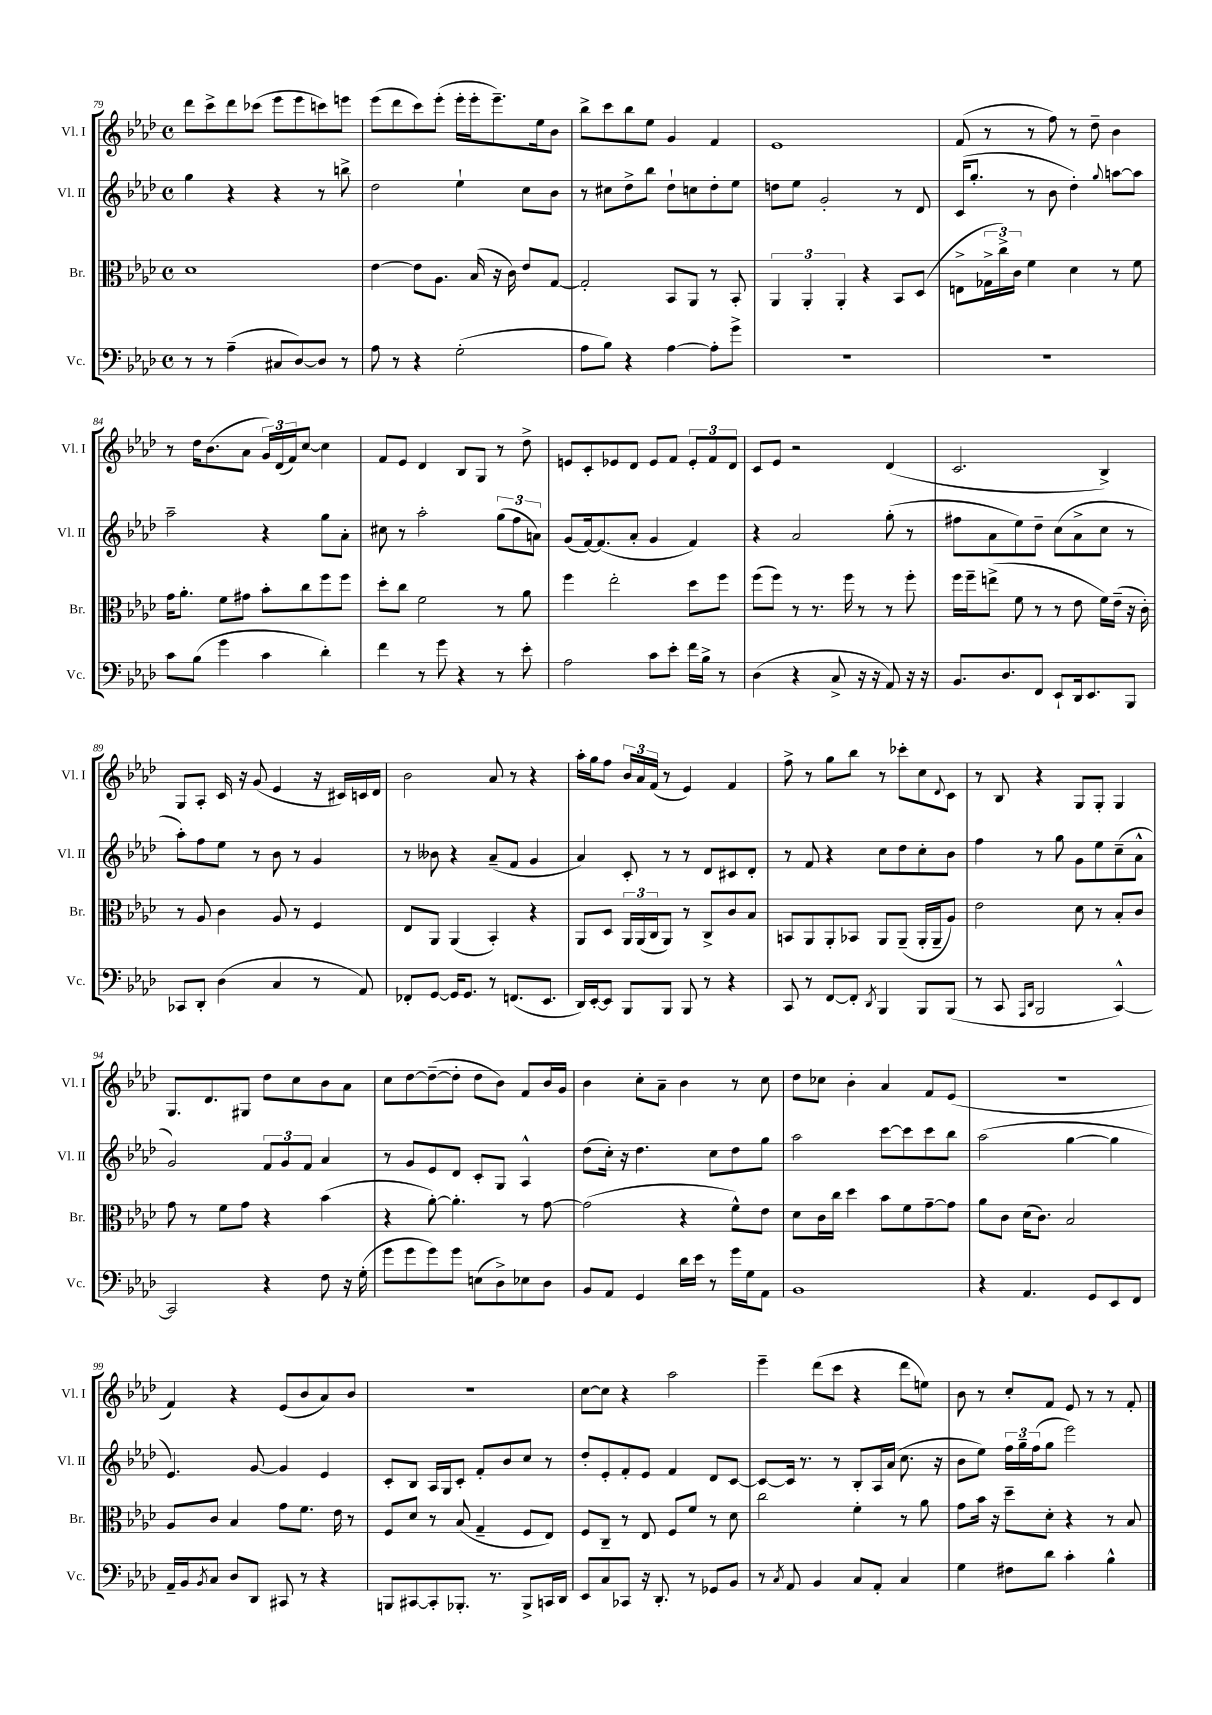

**kern	**kern	**kern	**kern
*staff4	*staff3	*staff2	*staff1
*clefF4	*clefC3	*clefG2	*clefG2
*k[b-e-a-d-]	*k[b-e-a-d-]	*k[b-e-a-d-]	*k[b-e-a-d-]
*M4/4	*M4/4	*M4/4	*M4/4
*met(c)	*met(c)	*met(c)	*met(c)
8r	1d-	4gg	8ddd-
8r	.	.	8ccc^
(4A-~	.	4r	8ddd-
.	.	.	(8ccc-
8C#	.	4r	8eee-
[8D-)	.	.	8eee-
8D-]	.	8r	8ccc)
8r	.	8bb^	8eee
=	=	=	=
8A-	[4e-	2dd-	(8eee-
8r	.	.	8ddd-
4r	8e-]	.	8ccc)
.	8.A-	.	(8eee-'
(2G'	.	4ee-`	16eee-'
.	(16B-	.	16eee-'
.	16r	.	8.eee-~)
.	16c)	.	.
.	8e-	8cc	.
.	.	.	16ee-
.	[8G	8b-	8b-
=	=	=	=
8A-	2G']	8r	8bb-^
8B-)	.	8cc#	8ccc
4r	.	8dd-^	8bb-
.	.	8bb-	8ee-
[4A-	8BB-	8dd-`	4g
.	8AA-	8cc	.
8A-']	8r	8dd-'	4f
8g^	8BB-'	8ee-	.
=	=	=	=
1r	6AA-	8dd	1e-
.	.	8ee-	.
.	6AA-'	.	.
.	.	2g'	.
.	6AA-'	.	.
.	4r	.	.
.	8BB-	8r	.
.	(8D-	8d-	.
=	=	=	=
1r	8E^	(16c	(8f
.	.	8.gg'	.
.	24G-^	.	8r
.	24cc^)	.	.
.	24c	.	.
.	4f	8r	8r
.	.	8b-	8ff)
.	4d-	4dd-')	8r
.	.	.	8dd-~
.	.	8qqgg	.
.	8r	[8aa	4b-
.	8f	8aa]	.
=	=	=	=
8c	16g	2aa-~	8r
.	8.a-'	.	.
(8B-	.	.	16dd-
.	.	.	(8.b-
4g	8f	.	.
.	8g#	.	8a-
4c	8b-'	4r	24g)
.	.	.	(24d-
.	.	.	24f)
.	8cc	.	[8cc
4d-')	8ff	8gg	4cc]
.	8ff	8a-'	.
=	=	=	=
4f	8dd-'	8cc#	8f
.	8cc	8r	8e-
8r	2f	2aa-'	4d-
8g	.	.	.
4r	.	.	8B-
.	.	.	8G
8r	8r	(12gg	8r
.	.	12ff	.
8e-'	8a-	.	8dd-^
.	.	12a)	.
=	=	=	=
2A-	4ff	(8g	8e
.	.	[16f)	8c'
.	.	(8.f]	.
.	2ee-'	.	8e-
.	.	8a-'	8d-
8c	.	4g	8e-
8e-'	.	.	8f
16f	8dd-	4f)	12e-'
16B-^	.	.	.
.	.	.	12f
8r	8ff	.	.
.	.	.	12d-
=	=	=	=
(4D-	(8ff	4r	8c
.	8ff)	.	8e-
4r	8r	2a-	2r
.	8.r	.	.
8C^	.	.	.
.	16ff	.	.
16r	8r	.	.
16r	.	.	.
8AA-)	8r	(8gg'	(4d-
16r	8ff'	8r	.
16r	.	.	.
=	=	=	=
8.BB-	16ff	8ff#	2.c
.	16ff~	.	.
.	(8ee^	8a-	.
8.D-	.	.	.
.	8f	8ee-)	.
8FF	8r	8dd-~	.
8EE-`	8r	(8cc	.
16DD-	8e-	8a-^	.
8.EE-	.	.	.
.	16f)	8cc	4B-^)
.	(16e-~	.	.
8BBB-	16r	8r	.
.	16c')	.	.
=	=	=	=
8CC-	8r	8aa-')	8G
8DD-'	8A-	8ff	8A-'
(4D-	4c	8ee-	16c
.	.	.	16r
.	.	8r	(8g
4C	8A-	8b-	4e-
.	8r	8r	.
8r	4F	4g	16r
.	.	.	16c#)
8AA-)	.	.	16c
.	.	.	16d-
=	=	=	=
8FF-'	8E-	8r	2b-
[8GG	8AA-	8b--	.
16GG]	(4AA-	4r	.
8.GG	.	.	.
8r	4BB-')	(8a-~	8a-
(8.FF	.	8f	8r
.	4r	4g	4r
8.EE-	.	.	.
=	=	=	=
16DD-)	8AA-	4a-)	16aa-'
[16EE-'	.	.	16gg
8EE-]	8D-	.	8ff
8BBB-	24AA-	8c'	24b-
.	(24AA-	.	24a-
.	24C	.	(24f
8BBB-	8AA-)	8r	8r
8BBB-	8r	8r	4e-)
8r	8C^	8d-	.
4r	8c	8c#	4f
.	8B-	8d-'	.
=	=	=	=
8CC	8BB	8r	8ff^
8r	8AA-	8f	8r
[8FF	8AA-'	4r	8gg
8FF']	8BB-	.	8bb-
8qDD-	.	.	.
4BBB-	8AA-	8cc	8r
.	(8AA-~	8dd-	8ccc-'
8BBB-	16AA-'	8cc'	8cc
.	16AA-~	.	.
.	.	.	8qqd-
(8BBB-	8A-)	8b-	8c
=	=	=	=
8r	2e-	4ff	8r
8CC	.	.	8B-
16qqAAA-	.	.	.
16qqDD-	.	.	.
2BBB-	.	8r	4r
.	.	8gg	.
.	8d-	8g	8G
.	8r	8ee-	8G'
[4CC^^)	8B-'	(8cc~	4G
.	8c	8a-^^	.
=	=	=	=
2CC]	8g	2g)	8.G
.	8r	.	.
.	.	.	8.d-
.	8f	.	.
.	8g	.	8G#
4r	4r	12f	8dd-
.	.	12g	.
.	.	.	8cc
.	.	12f	.
8F	(4b-	4a-	8b-
16r	.	.	8a-
(16G'	.	.	.
=	=	=	=
8g	4r	8r	8cc
8g	.	8g	[8dd-
8g)	[8a-')	8e-	(8dd-~_
8g	4.a-']	8d-	8dd-']
(8E	.	8c'	8dd-
8D-^)	.	8G	8b-)
8E-	8r	4A-^^	8f
8D-	[8g	.	16b-
.	.	.	16g
=	=	=	=
8BB-	(2g]	(8dd-	4b-
8AA-	.	16cc')	.
.	.	16r	.
4GG	.	4.dd-	8cc'
.	.	.	8a-~
16d-	4r	.	4b-
16e-	.	.	.
8r	.	8cc	.
16g	8f^^)	8dd-	8r
16G	.	.	.
8AA-	8e-	8gg	8cc
=	=	=	=
1BB-	8d-	2aa-	8dd-
.	16c	.	8cc-
.	16cc	.	.
.	4dd-	.	4b-'
.	8b-	[8ccc	4a-
.	8f	8ccc]	.
.	[8g~	8ccc	8f
.	8g]	8bb-	(8e-
=	=	=	=
4r	8a-	(2aa-	1r
.	8c	.	.
4.AA-	(16d-	.	.
.	8.c)	.	.
.	2B-	[4gg	.
8GG	.	.	.
8EE-	.	4gg]	.
8FF	.	.	.
=	=	=	=
16AA-~	8A-	4.e-)	4f)
16BB-	.	.	.
8qBB-	.	.	.
8C	8c	.	.
8D-	4B-	.	4r
8DD-	.	[8g	.
8CC#	8g	4g]	(8e-
8r	8.f	.	8b-
4r	.	4e-	8a-)
.	16e-	.	.
.	8r	.	8b-
=	=	=	=
8BBB	8F	8c'	1r
[8CC#	8d-	8B-	.
8CC#']	8r	16A-	.
.	.	16G	.
8.BBB-'	(8B-	8c'	.
.	4G~	8f'	.
8.r	.	.	.
.	.	8b-	.
8BBB-^	8F	8cc	.
16CC	8E-)	8r	.
16DD-	.	.	.
=	=	=	=
8EE-	8F	8dd-'	[8cc
8C	8C~	8e-'	8cc]
8CC-	8r	8f'	4r
16r	8E-	8e-	.
8.DD-'	.	.	.
.	8F	4f	2aa-
8r	8f	.	.
8GG-	8r	8d-	.
8BB-	8d-	[8c	.
=	=	=	=
8r	2cc	8c_	4eee-~
8qC	.	.	.
8AA-	.	16c]	.
.	.	8.r	.
4BB-	.	.	(8ddd-
.	.	8r	8ccc
8C	4f'	8B-'	4r
8AA-'	.	16A-	.
.	.	(16a-	.
4C	8r	8.cc	8ddd-
.	8a-	.	8ee)
.	.	16r	.
=	=	=	=
4G	8g	8b-	8b-
.	16b-	8ee-)	8r
.	16r	.	.
8F#	8dd-~	24ff	8cc'
.	.	24gg~	.
.	.	(24ff	.
8d-	8d-'	8gg	8f
4c'	4r	2eee-)	8e-
.	.	.	8r
4B-^^	8r	.	8r
.	8B-	.	8f'
==	==	==	==
*-	*-	*-	*-
